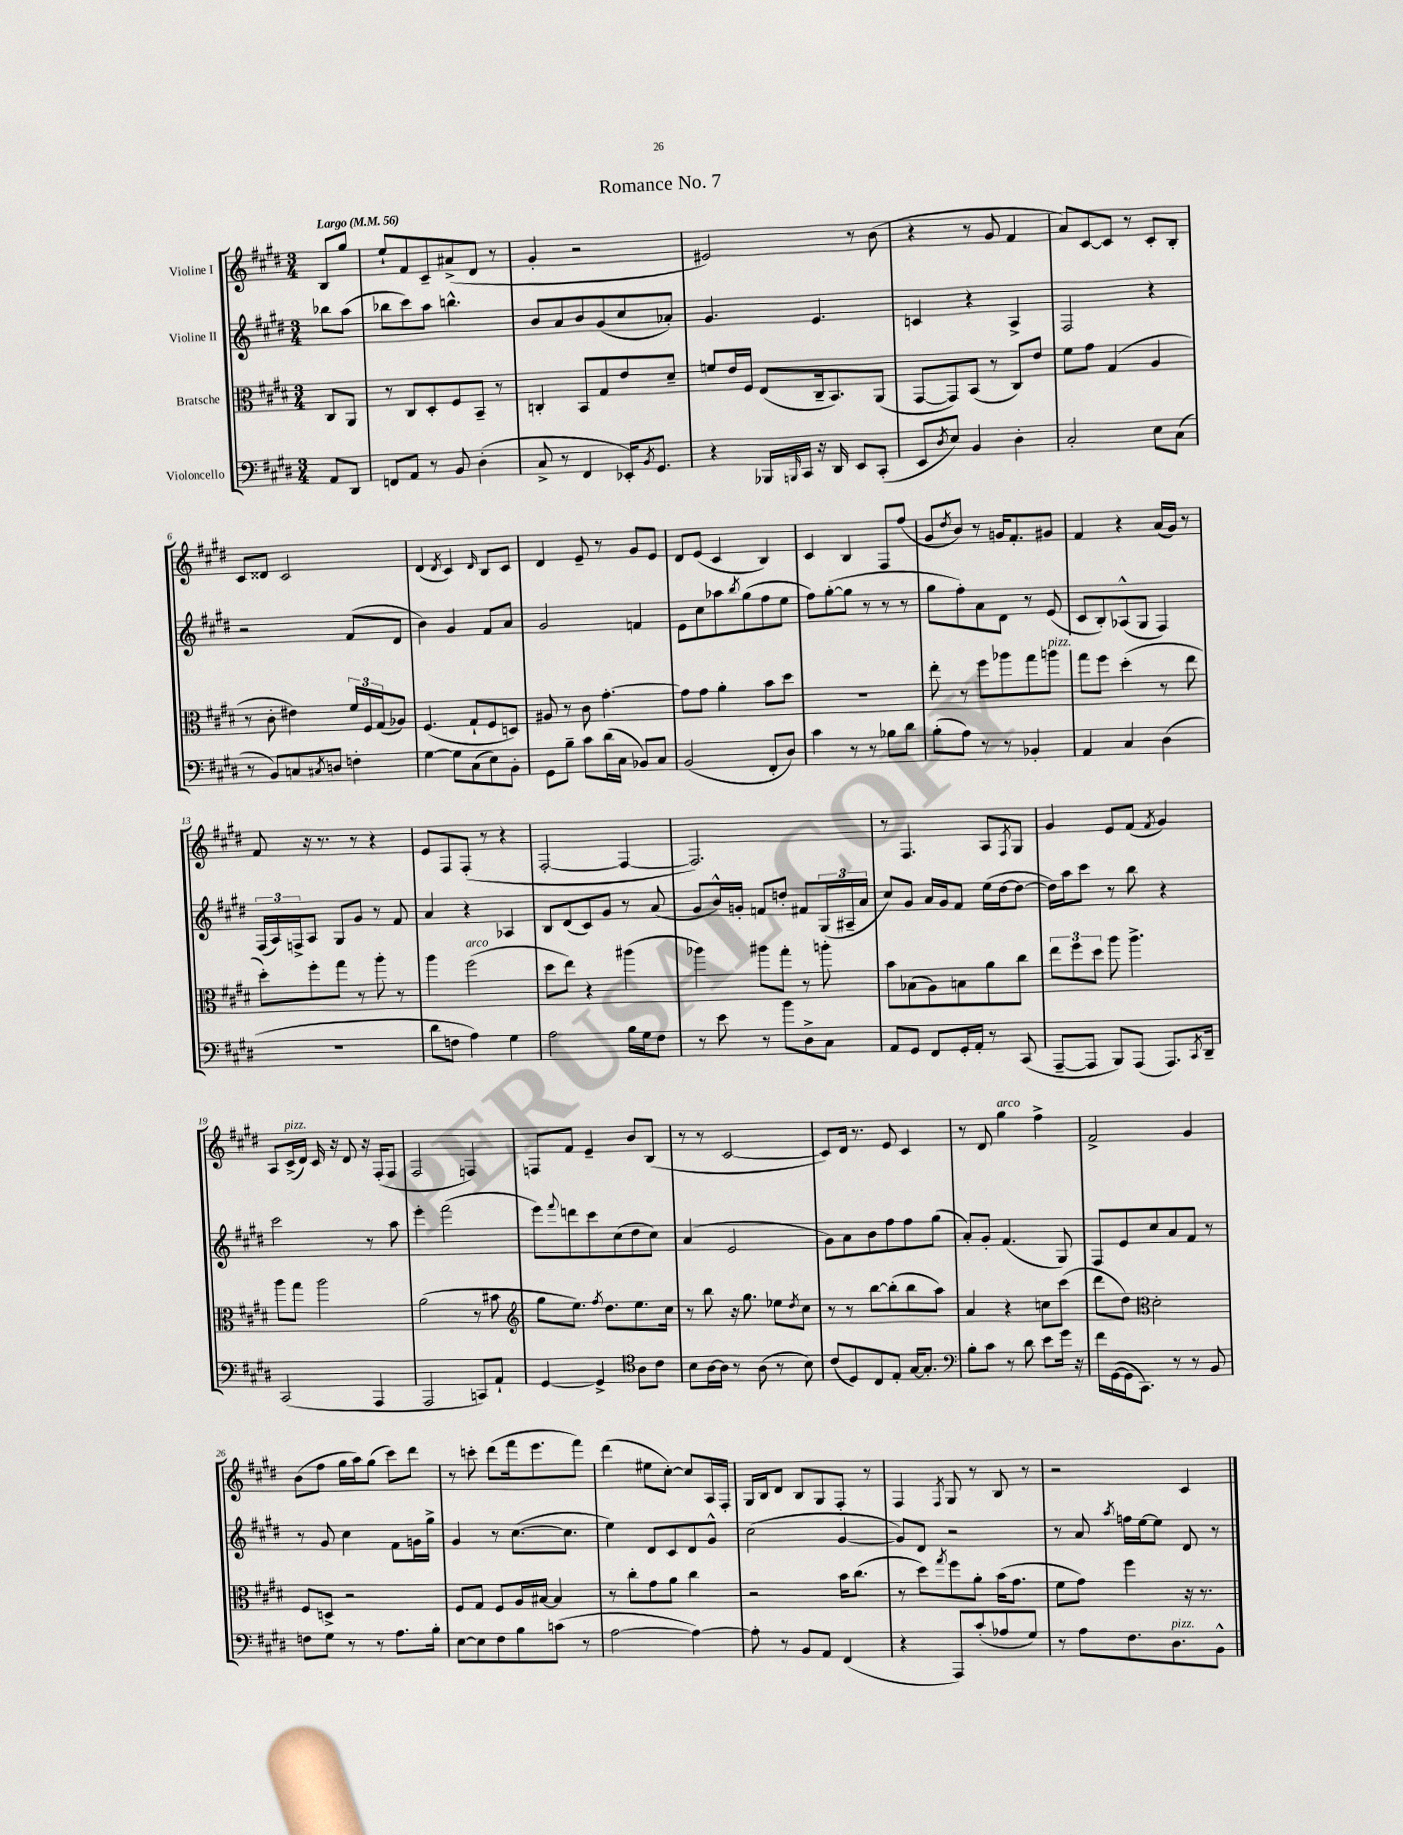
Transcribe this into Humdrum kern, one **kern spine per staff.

**kern	**kern	**kern	**kern
*part4	*part3	*part2	*part1
*staff4	*staff3	*staff2	*staff1
*I"Violoncello	*I"Bratsche	*I"Violine II	*I"Violine I
*clefF4	*clefC3	*clefG2	*clefG2
*k[f#c#g#d#]	*k[f#c#g#d#]	*k[f#c#g#d#]	*k[f#c#g#d#]
*M3/4	*M3/4	*M3/4	*M3/4
*MM56	*MM56	*MM56	*MM56
=	=	=	=
!	!	!	!LO:TX:a:B:t=Largo
8AA/L	8C#/L	8bb-X\L	8B/L
8DD#/J	8AA/J	(8aa\J	8gg#/J
=1	=1	=1	=1
8FFn/L	8r	8bb-X\L	8ee`/L
8AA/J	8C#/L	8ccc#\)	8f#/
8r	8D#'/	8aa\J	8c#~/
8BB/	8F#/	4.bbn^^\	(8a#X^/
(4D#'\	8BB~/J	.	8d#/J
.	8r	.	8r
=2	=2	=2	=2
8C#^/	4Cn'/	8b/L	4g#'/
8r	.	8a/	.
4FF#/	8BB/L	8b/	2r
.	8G#/	(8g#/	.
16EE-X'/KL)	8e/	8cc#/	.
8qBB/	.	.	.
8.GG#/J	.	.	.
.	8d#~/J	8a-X'/J)	.
=3	=3	=3	=3
4r	8fn/L	4.g#/	2e#X/)
.	16e/L	.	.
.	16F#/JJ	.	.
16BBB-X/LL	(8E/L	.	.
16qqBBBn/	.	.	.
16CC#/JJ	.	.	.
16r	16C#~/k	4.e/	.
16DD#/	8.BB/)	.	.
8EE/L	.	.	8r
(8CC#'/J	(8AA/J	.	(8b\
=4	=4	=4	=4
8EE/L	[8GG#/L	4cn/	4r
8qD#/	.	.	.
8E/J)	8GG#/])	.	.
4BB/	(8BB/J	4r	8r
.	8r	.	8g#/
4D#'\	8C#/L)	4A^/	4f#/
.	8e/J	.	.
=5	=5	=5	=5
2C#'/	8f#\L	2F#/	8a/L)
.	8g#\J	.	[8c#/
.	(4G#/	.	8c#/J]
.	.	.	8r
8E\L	4A/	4r	8c#'/L
(8C#\J	.	.	8B'/J
!!LO:LB:g=z
=6	=6	=6	=6
8r	8r	2r	8c#/L
8BB/L)	8c#'\	.	8d##X/J
8Cn/	4e#X\)	.	2c#/
8qC#X/	.	.	.
8Dn/J	.	.	.
4Fn'\	24f#/LL	(8f#/L	.
.	24F#/	.	.
.	(24G#/J	.	.
.	8A-X/J)	8d#/J	.
=7	=7	=7	=7
[4G#\	(4.F#/	4b\)	(4d#/
.	.	.	8qd#/
8G#\L]	.	4g#/	4c#/)
(8C#\	8G#`/L	.	.
.	.	.	16qqd#/
8E\)	8F#/	8f#/L	8B/L
8BB'\J	8Dn/J)	8a/J	8c#/J
=8	=8	=8	=8
8GG#\L	8A#X/	2g#/	4d#/
8B~\J	8r	.	.
8c#\L	8c#\	.	8e~/
(16d#\L	[4.g#'\	.	8r
16C#\JJ	.	.	.
8BB-X/L)	.	4fn/	8g#/L
8C#/J	.	.	8e/J
=9	=9	=9	=9
(2BB/	8g#\L]	8e\L	8d#/L
.	8g#\J	8cc#\	(8e/J
.	4a'\	8aa-X\	4c#/
.	.	8qbb/	.
.	.	(8gg#\	.
8FF#'/L	8b\L	8ff#\	4B/)
8D#/J)	8dd#\J	8ee\J	.
=10	=10	=10	=10
4c#\	2.r	8ff#\L)	4c#/
.	.	([8gg#'\	.
8r	.	8gg#\J]	4B/
8r	.	8r	.
8B-X\L	.	8r	8F#/L
8d#\J	.	8r	(8ff#/J
=11	=11	=11	=11
(8B'\L	8ee'\	8gg#\L	8g#/L
.	.	.	8qdd#/
8A\J)	8r	8ff#'\)	8b/J)
8r	8ff#\L	8a\	8r
8r	8aa-X\	8d#\J	16gn/KL
.	.	.	8.f#'/
4BB-X'/	8gg#\	8r	.
!	!LO:TX:a:i:t=pizz.	!	!
.	8aan\J	(8e/	8g#X/J
=12	=12	=12	=12
4AA/	8gg#\L	8c#/L	4f#/
.	8ff#\J	8B'/)	.
4C#/	(4dd#'\	(8A-X^^/	4r
.	.	8G#/J	.
(4D#\	8r	4F#/)	(16a/LL
.	.	.	16g#/JJ)
.	8ee\	.	8r
!!LO:LB:g=z
=13	=13	=13	=13
2.r	8dd#'\L)	(24F#/LL	8f#/
.	.	24A/)	.
.	.	24Fn^/J	.
.	8ff#'\	8A/J	16r
.	.	.	8.r
.	8gg#\J	8G#/L	.
.	8r	8g#/J	8r
.	8aa'\	8r	4r
.	8r	8f#/	.
=14	=14	=14	=14
8d#\L	4aa\	4a/	8e/L
8Fn\J	.	.	8F#/
!	!LO:TX:a:i:t=arco	!	!
4A\)	(2ff#\	4r	(8F#'/J
.	.	.	8r
4G#\	.	4A-X/	4r
=15	=15	=15	=15
2A\	8dd#\L	8B/L	[2F#'/
.	8ee\J)	(8d#/	.
.	4r	8c#/)	.
.	.	8g#/J	.
16B\LL	(4aa#X\	8r	4F#/_
16G#\J	.	.	.
8F#\J	.	(8a/	.
=16	=16	=16	=16
8r	4aa-X\)	8g#/L	2.F#/])
8e\	.	16b^^/L)	.
.	.	16gn'/JJ	.
8r	8aa#X\L	8fn/L	.
8b\L	8gg#'\J	8ddn'/J	.
8D#^\	8r	8f#X/L	.
8C#\J	8aan'\	(24G#/L	.
.	.	24A#X~/	.
.	.	24a/JJ	.
=17	=17	=17	=17
8AA/L	8b\L	8cc#/L)	8r
8GG#/J	(8B-X\	8g#/J	4.F#/
8FF#/L	8A\)	16a/LL	.
.	.	16g#/J	.
16GG#'/L	8Bn\	8f#/J	.
16AA'/JJ	.	.	.
8r	8a\	(16ee\LL	8A/L
.	.	[16dd#\J	.
.	.	.	8qF#/
(8CC#/	8cc#\J	8dd#\J_	8G#/J
=18	=18	=18	=18
[8AAA~/L	12ee\L	16dd#\LL])	4g#/
.	.	16aa\J	.
.	12ff#\	.	.
8AAA/J]	.	8ccc#\J	.
.	12dd#\J	.	.
8BBB/L)	8aa\	8r	8e/L
(8AAA/J	4.aa^\	8bb\	(8f#/J
.	.	.	8qf#/
8.AAA/L)	.	4r	4g#/)
8qCC#/	.	.	.
16DD#~/Jk	.	.	.
!!LO:LB:g=z
=19	=19	=19	=19
(2CC#/	8aa\L	2ccc#\	8A/L
!	!	!	!LO:TX:a:i:t=pizz.
.	8gg#\J	.	(16c#^/L
.	.	.	16d#/JJ)
.	2aa\	.	16c#/
.	.	.	16r
.	.	.	8d#/
4AAA/	.	8r	16r
.	.	.	(16F#'/KL
.	.	8aa\	8F#/J
=20	=20	=20	=20
2AAA/	(2a\	4eee'\	2F#/
.	.	(2fff#\	.
8CCn/L)	8r	.	4Fn/)
8AA`/J	8b#X\	.	.
=21	=21	=21	=21
*	*clefG2	*	*
[4GG#/	8gg#\L	8eee\L)	8Fn/L
.	.	8qqfff#/	.
.	8.ee\J)	8dddn\	8f#/J
4GG#^/]	.	8ccc#\	4e~/
.	8qff#/	.	.
.	8.dd#\L	.	.
.	.	(8cc#\	.
*clefC4	*	*	*
8A\L	8.ee\	8dd#\	8b/L
8c#\J	.	8cc#\J)	(8B/J
.	16cc#\Jk	.	.
=22	=22	=22	=22
8B\L	8r	(4a/	8r
[16A\L	8bb\	.	8r
16A\JJ]	.	.	.
8r	16r	2e/	[2c#/
.	8.gg#\	.	.
(8A\	.	.	.
8r	8ee-X\L	.	.
.	8qdd#/	.	.
8B\)	8cc#\J	.	.
=23	=23	=23	=23
(8c#/L	8r	8g#\L)	8c#/L])
8D#/)	8r	8a\	16d#/Jk
.	.	.	8.r
8C#/	[8bb\L	8b\	.
8E'/J	(8bb'\]	8ff#\	8e/
[16G#/KL	8bb\	8ff#\	4c#/
8.G#'/J]	.	.	.
.	8aa\J)	(8gg#\J	.
=24	=24	=24	=24
*clefF4	*	*	*
8B'\L	4a/	8a'/L)	8r
8c#\J	.	8g#'/J	8d#/
!	!	!	!LO:TX:a:i:t=arco
8r	4r	(4.f#/	4gg#\
8d#\	.	.	.
8e\L	8ccn\L	.	4ff#^\
16g#\Jk	(8ccc#\J	8G#/)	.
16r	.	.	.
=25	=25	=25	=25
16f#\LL	8ddd#\L	8F#/L	2f#^/
([16GG#\	.	.	.
16GG#\J]	8dd#\J)	8e/	.
8.CC#\J)	.	.	.
*	*clefC3	*	*
.	2d#'\	8cc#/	.
8r	.	8a/	.
8r	.	8f#/J	4g#/
8BB/	.	8r	.
!!LO:LB:g=z
=26	=26	=26	=26
8Fn\L	8F#/L	8r	(8b\L
8G#\J	8Dn^/J	8g#/	8ff#\J
8r	2r	4cc#\	16gg#\LL
.	.	.	16aa\J)
8r	.	.	(8gg#\J
8.A\L	.	8f#\L	8ccc#\L)
.	.	16gn\L	8ddd#\J
16B'\Jk	.	16gg#^\JJ	.
=27	=27	=27	=27
[8E\L	8F#/L	4g#/	8r
8E\]	8G#/J	.	8cccn'\
8F#\	8F#/L	8r	(8ddd#\L
8B\	16A/L	([8.cc#\L	16fff#\k
.	[16B#X/JJ	.	8.eee\
(8cn\J	4B#/]	.	.
.	.	8.cc#\J]	.
8r	.	.	8fff#\J)
=28	=28	=28	=28
[2A\	8r	4ee\)	(4ddd#\
.	8cc#'\L	.	.
.	8g#\	8d#/L	8ee#X\L
.	8a\J	8c#/	[8cc#'\J)
4A\_)	4cc#\	8d#/	8cc#/L]
.	.	8g#^^/J	16A/L
.	.	.	16F#'/JJ
=29	=29	=29	=29
8A'\]	2r	(2cc#\	16G#/LL
.	.	.	16B/J
8r	.	.	8d#/J
8BB/L	.	.	8B/L
8AA/J	.	.	8G#/
(4FF#/	16b\KL	[4g#/	8F#'/J
.	(8.cc#\J	.	.
.	.	.	8r
=30	=30	=30	=30
4r	8r	8g#/L])	4F#/
.	8dd#\L)	8d#/J	.
.	8qgg#/	.	8qF#/
8AAA/L)	8ff#\	2r	8G#/
(8c#'/	8a'\J	.	8r
8A-X/	(16b\KL	.	8B/
.	8.g#\J	.	.
8G#/J)	.	.	8r
=31	=31	=31	=31
8r	8f#\L	8r	2r
8A\L	8g#\J)	8a/	.
.	.	8qaa/	.
8.F#\	4ff#\	16ffn\LL	.
.	.	[16ee\J	.
.	.	8ee\J]	.
!LO:TX:a:i:t=pizz.	!	!	!
8.D#\	.	.	.
.	16r	8d#/	4c#/
.	8.r	.	.
8BB^^\J	.	8r	.
==	==	==	==
*-	*-	*-	*-
